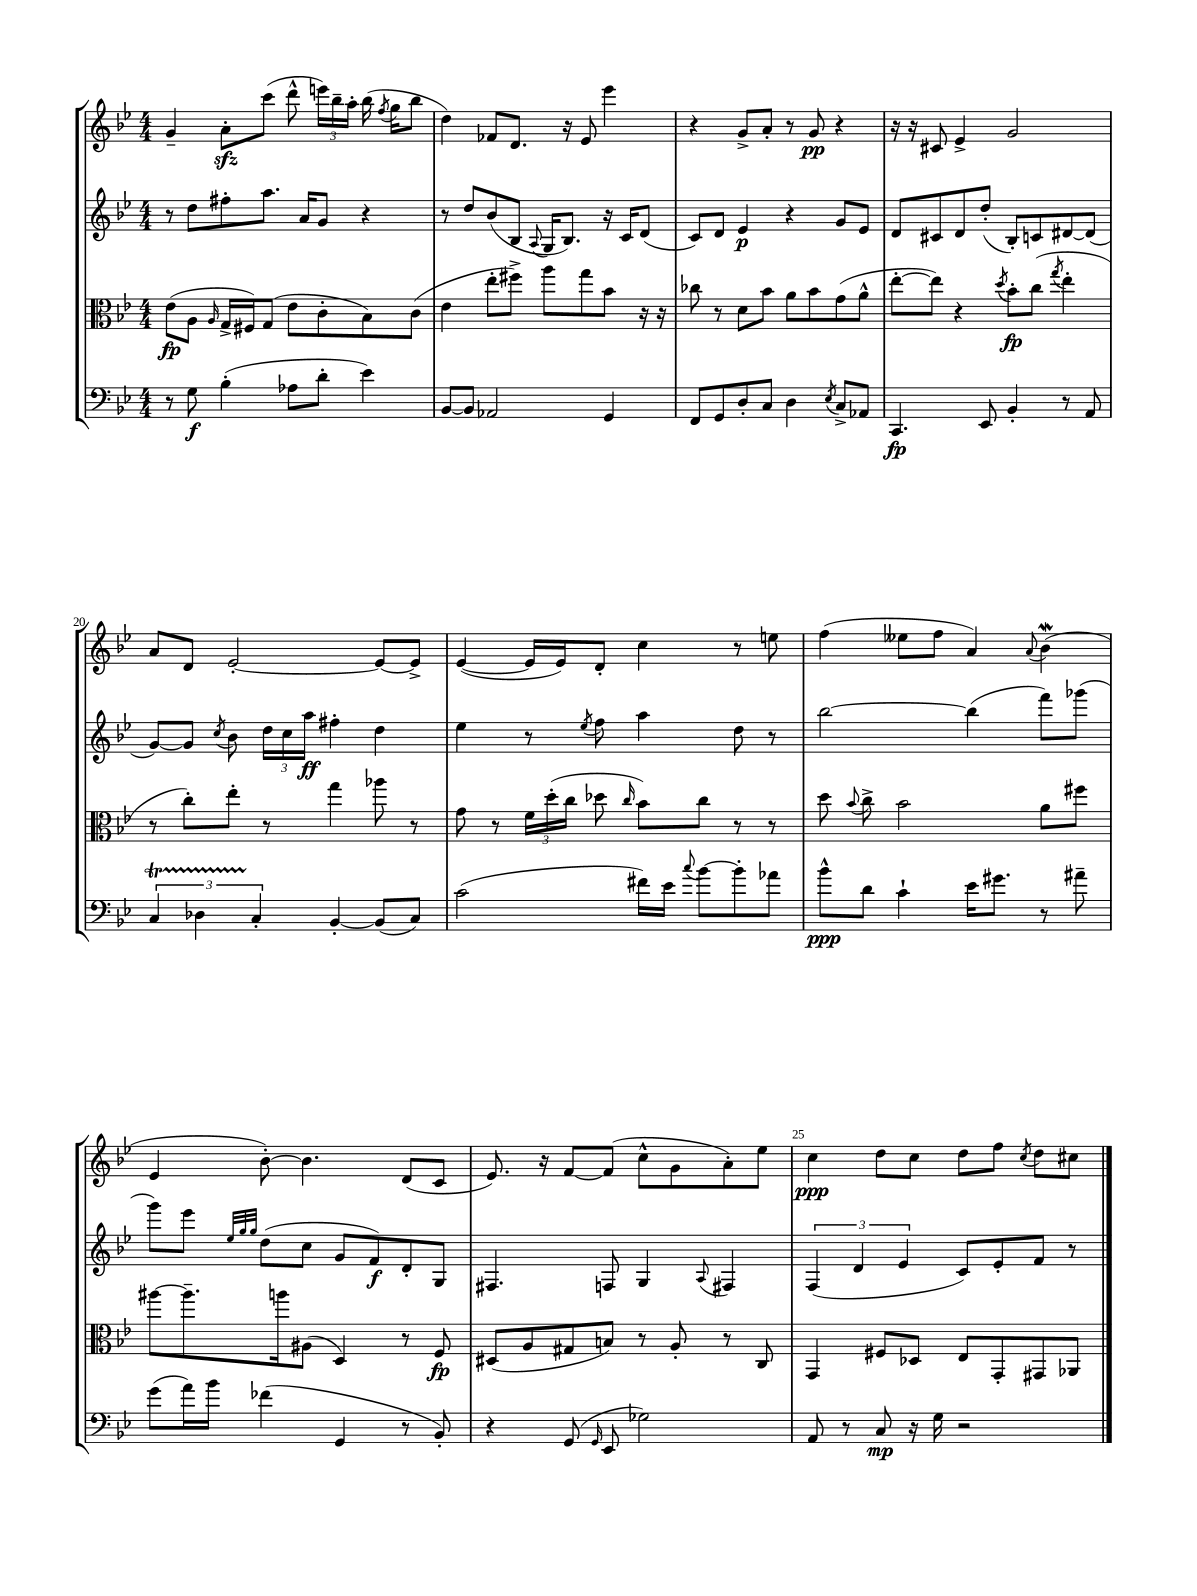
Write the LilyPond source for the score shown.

<<
\new StaffGroup <<
\new Staff = "s0" {
    \clef treble \key bes \major \numericTimeSignature \time 4/4
    \autoBeamOff g'4-- a'8[-.\sfz c'''8]( d'''8-^ \tuplet 3/2 { e'''16[) bes''16-- a''16]-. } bes''16( \acciaccatura { f''8 } g''16[ bes''8] |
    d''4) fes'8[ d'8.] r16 ees'8 ees'''4 |
    r4 g'8[-> a'8]-. r8 g'8\pp r4 |
    r16 r16 cis'8 ees'4-> g'2 |
    a'8[ d'8] ees'2~-. ees'8[~ ees'8]-> |
    ees'4~( ees'16[ ees'16) d'8]-. c''4 r8 e''8 |
    f''4( eeses''8[ f''8] a'4) \appoggiatura { a'8 } bes'4\mordent( |
    ees'4 bes'8~-.) bes'4. d'8[( c'8] |
    ees'8.) r16 f'8[~ f'8]( c''8[-^ g'8 a'8-.) ees''8] |
    c''4\ppp d''8[ c''8] d''8[ f''8] \acciaccatura { c''8 } d''8[ cis''8] \bar "|." |
}
\new Staff = "s1" {
    \clef treble \key bes \major \numericTimeSignature \time 4/4
    \autoBeamOff r8 d''8[ fis''8-. a''8.] a'16[ g'8] r4 |
    r8 d''8[ bes'8( bes8] \appoggiatura { a8 } g16[ bes8.]) r16 c'16[ d'8]( |
    c'8[) d'8] ees'4\p r4 g'8[ ees'8] |
    d'8[ cis'8 d'8 d''8]-.( bes8[-.) c'8 dis'8~ dis'8]( |
    g'8[~) g'8] \acciaccatura { c''8 } bes'8 \tuplet 3/2 { d''16[ c''16 a''16]\ff } fis''4-. d''4 |
    ees''4 r8 \acciaccatura { ees''8 } f''8 a''4 d''8 r8 |
    bes''2~ bes''4( f'''8[) ges'''8]( |
    g'''8[) ees'''8] \grace { ees''32[ g''32 g''32] } d''8[( c''8] g'8[ f'8\f) d'8-. g8] |
    fis4. f8 g4 \appoggiatura { a8 } fis4 |
    \tuplet 3/2 { f4( d'4 ees'4 } c'8[) ees'8-. f'8] r8 \bar "|." |
}
\new Staff = "s2" {
    \clef alto \key bes \major \numericTimeSignature \time 4/4
    \autoBeamOff ees'8[\fp( a8] \grace { a16 } g16[-> fis16) g8]( ees'8[ c'8-. bes8) c'8]( |
    ees'4 ees''8[-. fis''8]->) a''8[ g''8 bes'8] r16 r16 |
    ces''8 r8 d'8[ bes'8] a'8[ bes'8 g'8( a'8]-^ |
    ees''8[~-. ees''8]) r4 \acciaccatura { d''8 } bes'8[-.\fp c''8]( \acciaccatura { g''8 } ees''4-. |
    r8 c''8[-.) ees''8]-. r8 g''4 aes''8 r8 |
    g'8 r8 \tuplet 3/2 { f'16[ d''16-.( c''16] } des''8 \grace { c''16 } bes'8[) c''8] r8 r8 |
    d''8 \appoggiatura { bes'8 } c''8-> bes'2 a'8[ fis''8] |
    ais''8[~ ais''8.-- a''16 ais8]( d4) r8 f8\fp |
    dis8[( a8 gis8 b8]) r8 a8-. r8 c8 |
    g,4 fis8[ des8] ees8[ g,8-. gis,8 aes,8] \bar "|." |
}
\new Staff = "s3" {
    \clef bass \key bes \major \numericTimeSignature \time 4/4
    \autoBeamOff r8 g8\f bes4-.( aes8[ d'8]-. ees'4) |
    bes,8[~ bes,8] aes,2 g,4 |
    f,8[ g,8 d8-. c8] d4 \acciaccatura { ees8 } c8[-> aes,8] |
    c,4.\fp ees,8 bes,4-. r8 a,8 |
    \tuplet 3/2 { c4\startTrillSpan des4 c4-.\stopTrillSpan } bes,4~-. bes,8[( c8]) |
    c'2( fis'16[) ees'16] \appoggiatura { c''8 } bes'8[~ bes'8-. aes'8] |
    bes'8[-^\ppp d'8] c'4-! ees'16[ gis'8.] r8 ais'8-- |
    g'8[( a'16) bes'16] fes'4( g,4 r8 bes,8-.) |
    r4 g,8( \grace { g,16 } ees,8 ges2) |
    a,8 r8 c8\mp r16 g16 r2 \bar "|." |
}
>>
>>
\layout { \context { \Score currentBarNumber = #16 \override BarNumber.break-visibility = ##(#f #t #t) barNumberVisibility = #(every-nth-bar-number-visible 5) } }
